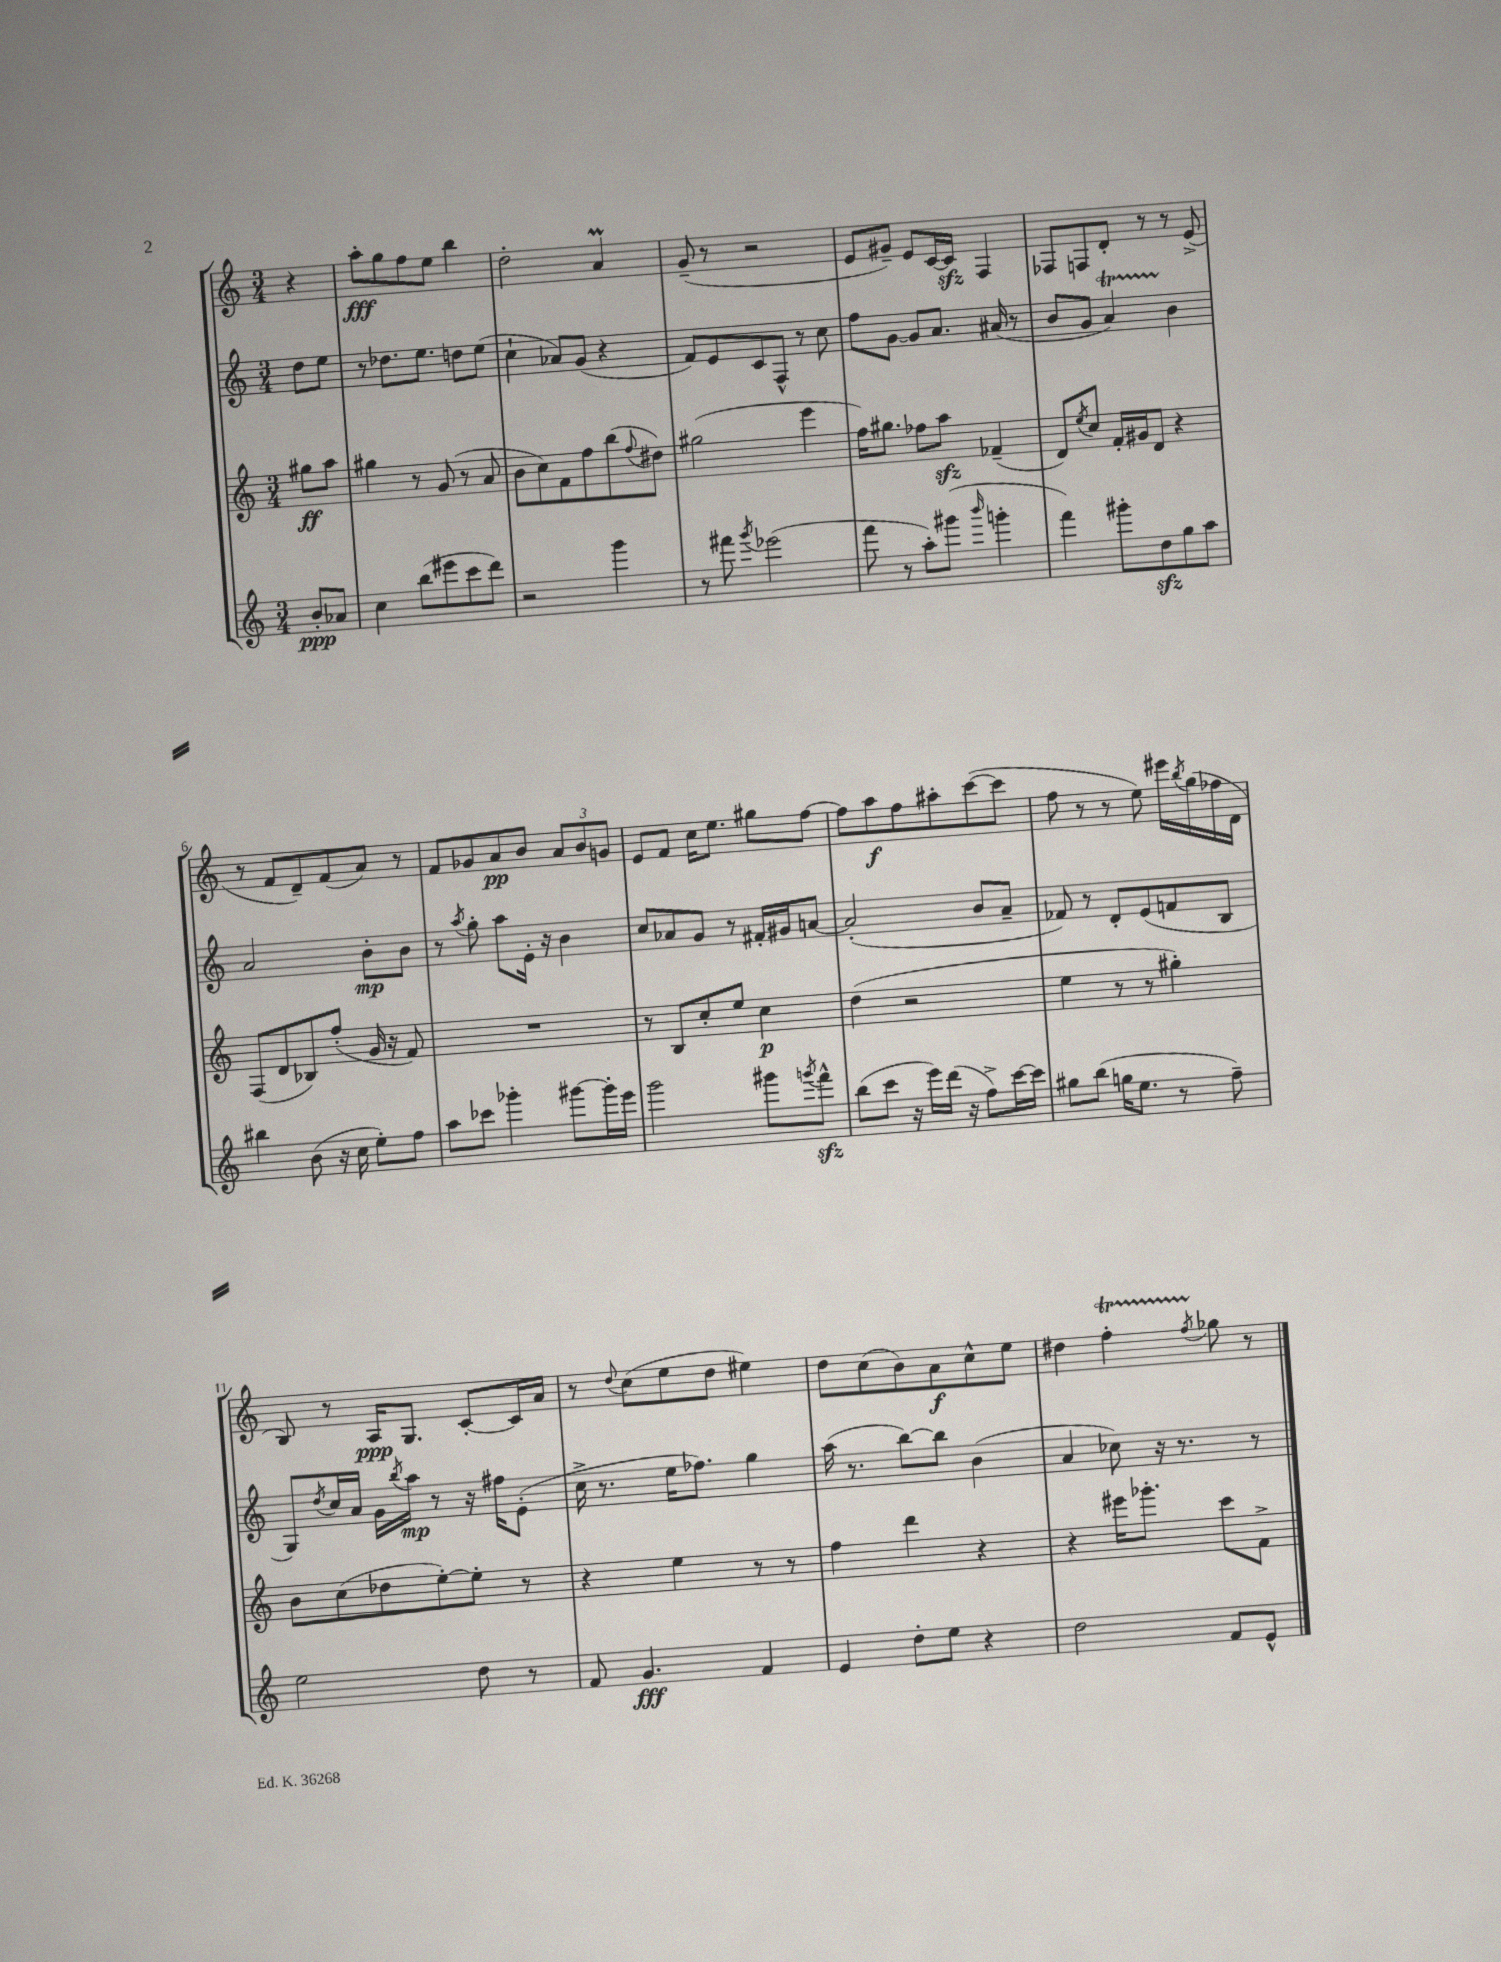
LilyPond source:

<<
\new StaffGroup <<
\new Staff = "s0" {
    \clef treble \key c \major \numericTimeSignature \time 3/4 \partial 4
    r4 |
    a''8-.\fff g''8 f''8 e''8 b''4 |
    d''2-. a'4\prall |
    g'8--( r8 r2 |
    e'8 gis'8--) e'8 c'16~ c'16\sfz f4 |
    fes8 f8 d'8-. r8 r8 e'8->( |
    r8 f'8 d'8--) f'8( a'8) r8 |
    f'8 ges'8 a'8\pp b'8 \tuplet 3/2 { a'8 b'8 g'8 } |
    e'8 f'8 c''16 e''8. gis''8 f''8~ |
    f''8 a''8\f f''8 ais''8-. c'''8~( c'''8 |
    f''8 r8 r8 e''8) eis'''16 \acciaccatura { b''8 } g''16( fes''16 d'16 |
    b8) r8 a16\ppp g8. c'8~-. c'16 a'16 |
    r8 \appoggiatura { d''8 } c''8( e''8 d''8 eis''4) |
    d''8 c''8( b'8) a'8\f c''8-^ e''8 |
    dis''4 f''4-.\startTrillSpan \acciaccatura { f''8 } ges''8\stopTrillSpan r8 \bar "|." |
}
\new Staff = "s1" {
    \clef treble \key c \major \numericTimeSignature \time 3/4 \partial 4
    d''8 e''8 |
    r8 des''8. e''8. d''8 e''8( |
    c''4-! aes'8) g'8( r4 |
    f'8) e'8 c'8 f8-^ r8 c''8 |
    f''8 g'8~ g'8 a'8. ais'16( r8 |
    b'8 g'8 a'4\startTrillSpan) b'4\stopTrillSpan |
    a'2 b'8-.\mp b'8 |
    r8 \acciaccatura { a''8 } g''8-. a''8 e'16-. r16 b'4 |
    c''8 aes'8 g'8 r8 fis'16-. gis'16 a'8~ |
    a'2-.( b'8 a'8-- |
    fes'8) r8 d'8-. e'8( f'8 b8 |
    g8) \acciaccatura { d''8 } c''16 a'16 g'16 \acciaccatura { b''8 } a''16\mp r8 r16 fis''16 e'8-.( |
    c''16-> r8. e''16 fes''8.) g''4 |
    a''16( r8. b''8~) b''8 b'4( |
    a'4 ces''8) r16 r8. r8 \bar "|." |
}
\new Staff = "s2" {
    \clef treble \key c \major \numericTimeSignature \time 3/4 \partial 4
    gis''8\ff a''8 |
    gis''4 r8 g'8( r8 a'8 |
    b'8 c''8) f'8 f''8 b''8( \appoggiatura { f''8 } dis''8) |
    gis''2( e'''4 |
    f''16) gis''8. fes''8 a''8\sfz fes'4--( |
    d'8) \acciaccatura { e''8 } c''8 f'16-. gis'16 d'8 r4 |
    f8( d'8 bes8) f''8-.( g'16 r16 f'8) |
    R2. |
    r8 b8 c''8-. e''8 c''4\p |
    d''4( r2 |
    e''4 r8 r8 gis''4-.) |
    b'8 c''8( des''8 e''8~-.) e''8-. r8 |
    r4 e''4 r8 r8 |
    f''4 d'''4 r4 |
    r4 eis'''16 ges'''8.-. c'''8 f'8-> \bar "|." |
}
\new Staff = "s3" {
    \clef treble \key c \major \numericTimeSignature \time 3/4 \partial 4
    b'8-.\ppp aes'8 |
    c''4 b''8( eis'''8 c'''8 d'''8) |
    r2 g'''4 |
    r8 fis'''8 \acciaccatura { g'''8 } ees'''2( |
    f'''8 r8 a''8-.) gis'''8( \grace { b'''16 } g'''4-. |
    f'''4) gis'''8-. d''8\sfz g''8 a''8 |
    bis''4 b'8( r16 c''16 e''8-.) f''8 |
    a''8 ces'''8 ges'''4-. gis'''8~ gis'''16-. e'''16 |
    g'''2 gis'''8 \acciaccatura { g'''8 } f'''8-^\sfz |
    b''8( c'''8 r16 e'''16) d'''16( r16 f''8->) c'''16~ c'''16 |
    gis''8 b''8( g''16 e''8. r8 f''8--) |
    e''2 d''8 r8 |
    f'8 g'4.\fff f'4 |
    e'4 d''8-. e''8 r4 |
    d''2 f'8 e'8-^ \bar "|." |
}
>>
>>
